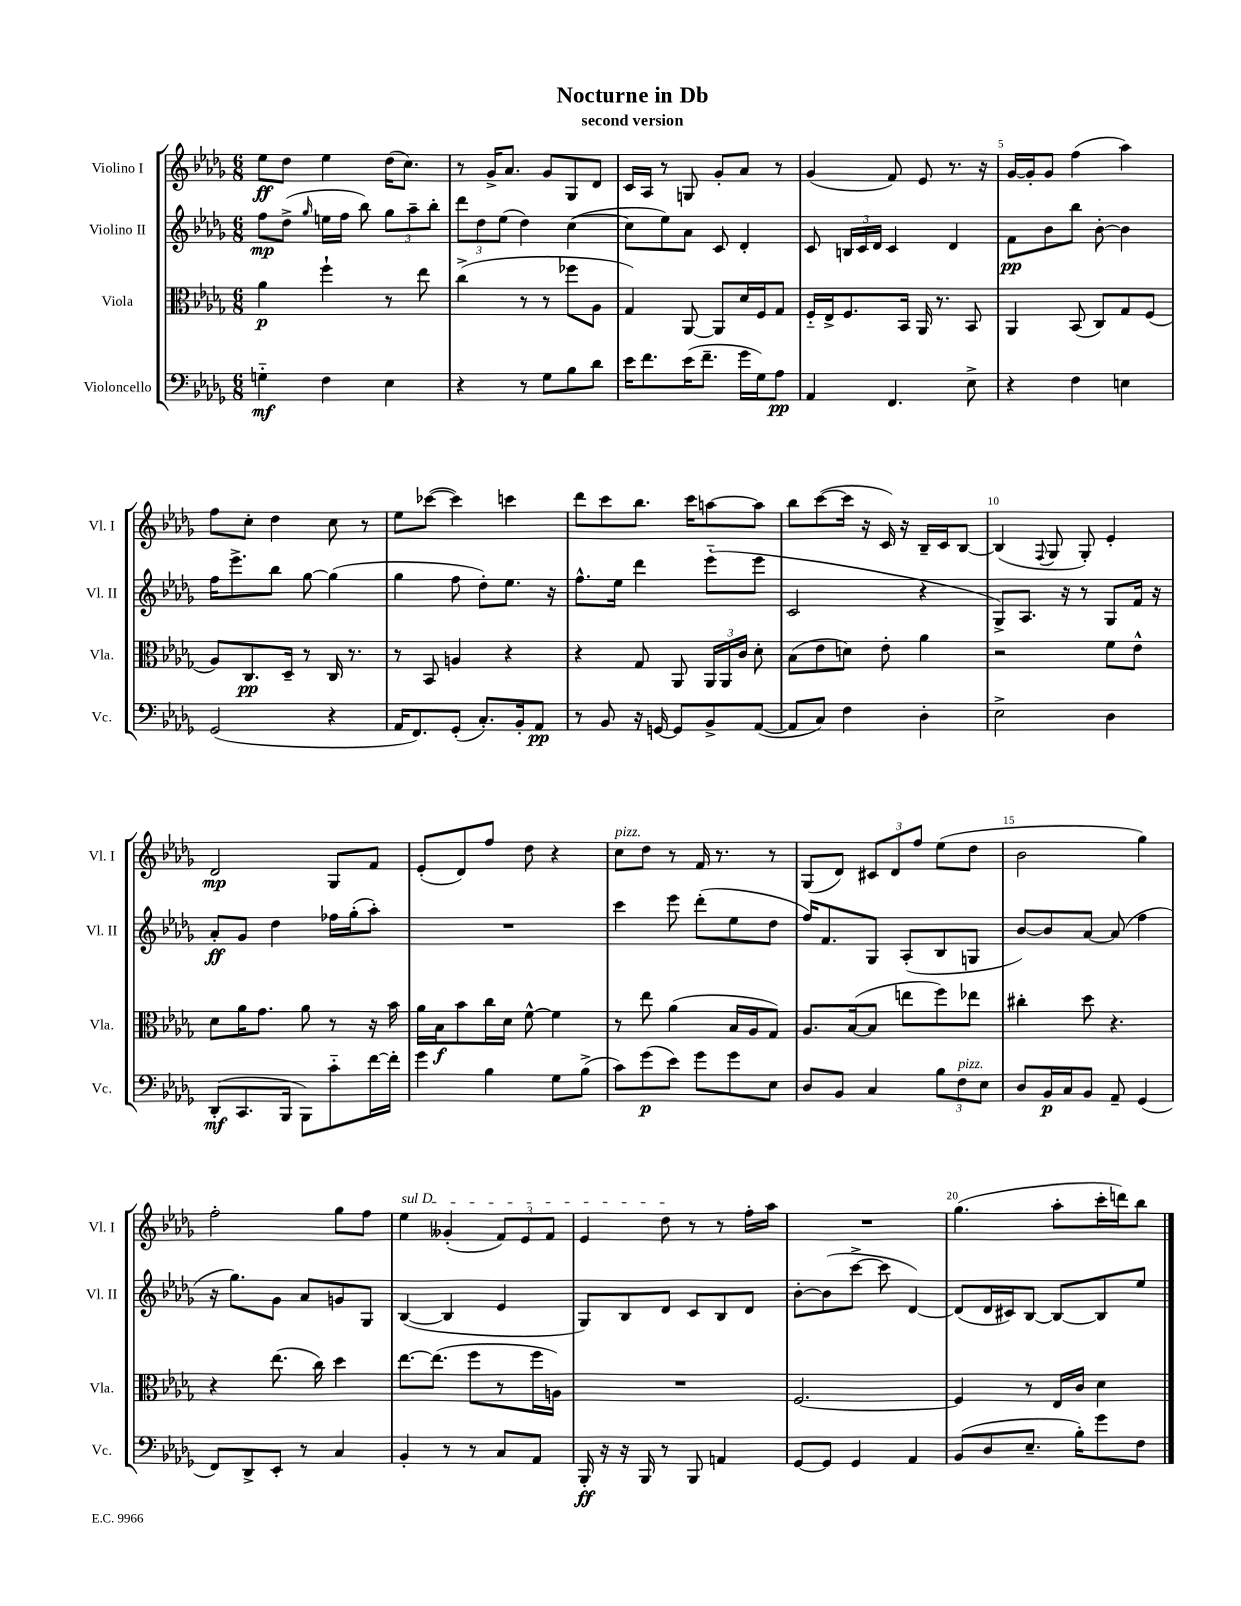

**kern	**dynam	**kern	**dynam	**kern	**dynam	**kern	**dynam
*part4	*part4	*part3	*part3	*part2	*part2	*part1	*part1
*staff4	*staff4	*staff3	*staff3	*staff2	*staff2	*staff1	*staff1
*I"Violoncello	*	*I"Viola	*	*I"Violino II	*	*I"Violino I	*
*I'Vc.	*	*I'Vla.	*	*I'Vl. II	*	*I'Vl. I	*
*clefF4	*	*clefC3	*	*clefG2	*	*clefG2	*
*k[b-e-a-d-g-]	*	*k[b-e-a-d-g-]	*	*k[b-e-a-d-g-]	*	*k[b-e-a-d-g-]	*
*M6/8	*	*M6/8	*	*M6/8	*	*M6/8	*
=1	=1	=1	=1	=1	=1	=1	=1
4Gn\	mf	4a-\	p	8ff\L	mp	8ee-\L	ff
.	.	.	.	(8dd-^\J	.	8dd-\J	.
.	.	.	.	16qqgg-/	.	.	.
4F\	.	4ff`\	.	16een\LL	.	4ee-\	.
.	.	.	.	16ff\JJ	.	.	.
.	.	.	.	8bb-\)	.	.	.
4E-\	.	8r	.	12gg-\L	.	(16dd-\KL	.
.	.	.	.	.	.	8.cc\J)	.
.	.	.	.	12aa-~\	.	.	.
.	.	8ee-\	.	.	.	.	.
.	.	.	.	12bb-'\J	.	.	.
=2	=2	=2	=2	=2	=2	=2	=2
4r	.	(4cc^\	.	12ddd-\L	.	8r	.
.	.	.	.	12dd-\	.	.	.
.	.	.	.	.	.	16g-^/KL	.
.	.	.	.	(12ee-\J	.	.	.
.	.	.	.	.	.	8.a-/J	.
8r	.	8r	.	4dd-\)	.	.	.
8G-\L	.	8r	.	.	.	8g-/L	.
8B-\	.	8ff-X\L	.	([4cc\	.	8G-/	.
8d-\J	.	8A-\J	.	.	.	8d-/J	.
=3	=3	=3	=3	=3	=3	=3	=3
16e-\KL	.	4G-/)	.	8cc\L]	.	16c/LL	.
8.f\	.	.	.	.	.	16A-/JJ	.
.	.	.	.	8ee-\)	.	8r	.
(16e-\K	.	[8AA-/	.	8a-\J	.	8Gn/	.
8.f~\J	.	.	.	.	.	.	.
.	.	8AA-/L]	.	8c/	.	8g-'/L	.
16g-\LL	.	16d-/L	.	4d-'/	.	8a-/J	.
16G-\J)	.	16F/J	.	.	.	.	.
8A-\J	pp	8G-/J	.	.	.	8r	.
=4	=4	=4	=4	=4	=4	=4	=4
4AA-/	.	16F/LL	.	8c/	.	(4g-/	.
.	.	16E-^/J	.	.	.	.	.
.	.	8.F/	.	24Bn/LL	.	.	.
.	.	.	.	24c/	.	.	.
.	.	.	.	24d-/JJ	.	.	.
4.FF/	.	.	.	4c/	.	8f/)	.
.	.	16BB-/Jk	.	.	.	.	.
.	.	16AA-/	.	.	.	8e-/	.
.	.	8.r	.	.	.	.	.
.	.	.	.	4d-/	.	8.r	.
8E-^\	.	8BB-/	.	.	.	.	.
.	.	.	.	.	.	16r	.
=5	=5	=5	=5	=5	=5	=5	=5
4r	.	4AA-/	.	8f\L	pp	[16g-/LL	.
.	.	.	.	.	.	16g-'/J]	.
.	.	.	.	8b-\	.	8g-/J	.
4F\	.	(8BB-/	.	8bb-\J	.	(4ff\	.
.	.	8C/L)	.	[8b-'\	.	.	.
4En\	.	8G-/	.	4b-\]	.	4aa-\)	.
.	.	(8F/J	.	.	.	.	.
!!LO:LB:g=z
=6	=6	=6	=6	=6	=6	=6	=6
(2GG-/	.	8A-/L)	.	16ff\KL	.	8ff\L	.
.	.	.	.	8.eee-^\	.	.	.
.	.	8.C/	pp	.	.	8cc'\J	.
.	.	.	.	8bb-\J	.	4dd-\	.
.	.	16D-~/Jk	.	.	.	.	.
.	.	8r	.	[8gg-\	.	.	.
4r	.	16C/	.	(4gg-\]	.	8cc\	.
.	.	8.r	.	.	.	.	.
.	.	.	.	.	.	8r	.
=7	=7	=7	=7	=7	=7	=7	=7
16AA-/KL	.	8r	.	4gg-\	.	8ee-\L	.
8.FF/)	.	.	.	.	.	.	.
.	.	8BB-/	.	.	.	([8ccc-X\J	.
(8GG-'/J	.	4An/	.	8ff\	.	4ccc-\])	.
8.C'/L)	.	.	.	8dd-'\L)	.	.	.
.	.	4r	.	8.ee-\J	.	4cccn\	.
16BB-'/k	.	.	.	.	.	.	.
8AA-/J	pp	.	.	.	.	.	.
.	.	.	.	16r	.	.	.
=8	=8	=8	=8	=8	=8	=8	=8
8r	.	4r	.	8.ff^^\L	.	8ddd-\L	.
8BB-/	.	.	.	.	.	8ccc\	.
.	.	.	.	16ee-\Jk	.	.	.
16r	.	8G-/	.	4ddd-\	.	8.bb-\J	.
[16GGn/	.	.	.	.	.	.	.
8GG/L]	.	8AA-/	.	.	.	.	.
.	.	.	.	.	.	16ccc\KL	.
8BB-^/	.	24AA-/LL	.	(8eee-\L	.	[8aan\	.
.	.	24AA-/	.	.	.	.	.
.	.	24c/JJ	.	.	.	.	.
([8AA-/J	.	8d-'\	.	8eee-\J	.	8aa\J]	.
=9	=9	=9	=9	=9	=9	=9	=9
8AA-/L]	.	(8B-\L	.	2c/	.	8bb-\L	.
8C/J)	.	8e-\	.	.	.	([8ccc\	.
4F\	.	8dn\J)	.	.	.	16ccc\Jk]	.
.	.	.	.	.	.	16r	.
.	.	8e-'\	.	.	.	16c/)	.
.	.	.	.	.	.	16r	.
4D-'\	.	4a-\	.	4r	.	16B-~/LL	.
.	.	.	.	.	.	16c/J	.
.	.	.	.	.	.	[8B-/J	.
=10	=10	=10	=10	=10	=10	=10	=10
2E-^\	.	2r	.	8G-^/L)	.	(4B-/]	.
.	.	.	.	8.A-/J	.	.	.
.	.	.	.	.	.	8qqF/	.
.	.	.	.	.	.	8G-/	.
.	.	.	.	16r	.	.	.
.	.	.	.	8r	.	8G-'/)	.
4D-\	.	8f\L	.	8G-/L	.	4e-'/	.
.	.	8e-^^\J	.	16f/Jk	.	.	.
.	.	.	.	16r	.	.	.
!!LO:LB:g=z
=11	=11	=11	=11	=11	=11	=11	=11
(8DD-'/L	mf	8d-\L	.	8a-'/L	ff	2d-/	mp
8.CC/	.	16a-\K	.	8g-/J	.	.	.
.	.	8.g-\J	.	.	.	.	.
.	.	.	.	4dd-\	.	.	.
16BBB-/Jk	.	.	.	.	.	.	.
8BBB-\L)	.	8a-\	.	.	.	.	.
8c\	.	8r	.	16ff-X\LL	.	8G-/L	.
.	.	.	.	(16gg-'\J	.	.	.
[16f\L	.	16r	.	8aa-'\J)	.	8f/J	.
16f'\JJ]	.	16b-\	.	.	.	.	.
=12	=12	=12	=12	=12	=12	=12	=12
4g-\	.	16a-\LL	.	2.r	.	(8e-'/L	.
.	.	16B-\J	f	.	.	.	.
.	.	8b-\	.	.	.	8d-/)	.
4B-\	.	16cc\L	.	.	.	8ff/J	.
.	.	16d-\JJ	.	.	.	.	.
.	.	[8f^^\	.	.	.	8dd-\	.
8G-\L	.	4f\]	.	.	.	4r	.
(8B-^\J	.	.	.	.	.	.	.
=13	=13	=13	=13	=13	=13	=13	=13
!	!	!	!	!	!	!LO:TX:a:i:t=pizz.	!
8c\L)	.	8r	.	4ccc\	.	8cc\L	.
(8g-\	p	8ee-\	.	.	.	8dd-\J	.
8e-\J)	.	(4a-\	.	8eee-\	.	8r	.
8g-\L	.	.	.	(8ddd-'\L	.	16f/	.
.	.	.	.	.	.	8.r	.
8g-\	.	16B-/LL	.	8ee-\	.	.	.
.	.	16A-/J	.	.	.	.	.
8E-\J	.	8G-/J)	.	8dd-\J	.	8r	.
=14	=14	=14	=14	=14	=14	=14	=14
8D-/L	.	8.A-/L	.	16ff/KL)	.	(8G-/L	.
.	.	.	.	8.f/	.	.	.
8BB-/J	.	.	.	.	.	8d-/J)	.
.	.	([16B-/k	.	.	.	.	.
4C/	.	8B-/J]	.	8G-/J	.	12c#X/L	.
.	.	.	.	.	.	12d-/	.
.	.	8een\L	.	(8A-'/L	.	.	.
.	.	.	.	.	.	12ff/J	.
12B-\L	.	8ff\)	.	8B-/	.	(8ee-\L	.
!LO:TX:a:i:t=pizz.	!	!	!	!	!	!	!
12F\	.	.	.	.	.	.	.
.	.	8ee-X\J	.	8Gn/J	.	8dd-\J	.
12E-\J	.	.	.	.	.	.	.
=15	=15	=15	=15	=15	=15	=15	=15
8D-/L	.	4cc#X'\	.	[8b-/L)	.	2b-\	.
16BB-/L	p	.	.	8b-/]	.	.	.
16C/J	.	.	.	.	.	.	.
8BB-/J	.	8dd-\	.	[8a-/J	.	.	.
8AA-~/	.	4.r	.	(8a-/]	.	.	.
(4GG-/	.	.	.	4ff\	.	4gg-\)	.
!!LO:LB:g=z
=16	=16	=16	=16	=16	=16	=16	=16
8FF/L)	.	4r	.	16r	.	2ff'\	.
.	.	.	.	8.gg-\L)	.	.	.
8DD-^/	.	.	.	.	.	.	.
8EE-'/J	.	(8.ee-\	.	8g-\J	.	.	.
8r	.	.	.	8a-/L	.	.	.
.	.	16cc\)	.	.	.	.	.
4C/	.	4dd-\	.	8gn/	.	8gg-\L	.
.	.	.	.	8G-/J	.	8ff\J	.
=17	=17	=17	=17	=17	=17	=17	=17
!	!	!	!	!	!	!LO:TX:a:i:t=sul D	!
4BB-'/	.	[8.ee-\L	.	([4B-/	.	4ee-\	.
.	.	(8.ee-\J]	.	.	.	.	.
8r	.	.	.	4B-/]	.	(4g--X'/	.
8r	.	8ff\L	.	.	.	.	.
8C/L	.	8r	.	4e-/	.	12f/L)	.
.	.	.	.	.	.	12e-/	.
8AA-/J	.	16ff\L	.	.	.	.	.
.	.	.	.	.	.	12f/J	.
.	.	16An\JJ)	.	.	.	.	.
=18	=18	=18	=18	=18	=18	=18	=18
16BBB-'/	ff	2.r	.	8G-/L)	.	4e-/	.
16r	.	.	.	.	.	.	.
16r	.	.	.	8B-/	.	.	.
16BBB-/	.	.	.	.	.	.	.
8r	.	.	.	8d-/J	.	8dd-\	.
8BBB-/	.	.	.	8c/L	.	8r	.
4AAn/	.	.	.	8B-/	.	8r	.
.	.	.	.	8d-/J	.	16ff'\LL	.
.	.	.	.	.	.	16aa-\JJ	.
=19	=19	=19	=19	=19	=19	=19	=19
[8GG-/L	.	[2.F/	.	[8b-'\L	.	2.r	.
8GG-/J]	.	.	.	(8b-\]	.	.	.
4GG-/	.	.	.	[8ccc^\J	.	.	.
.	.	.	.	8ccc\]	.	.	.
4AA-/	.	.	.	[4d-/)	.	.	.
=20	=20	=20	=20	=20	=20	=20	=20
(8BB-/L	.	4F/]	.	(8d-/L]	.	(4.gg-\	.
8D-/	.	.	.	16d-/L	.	.	.
.	.	.	.	16c#X/J)	.	.	.
8.E-~/J	.	8r	.	[8B-/J	.	.	.
.	.	16E-/LL	.	8B-/L_	.	8aa-'\L	.
16B-'\KL)	.	16c/JJ	.	.	.	.	.
8g-\	.	4d-\	.	8B-/]	.	16ccc'\L	.
.	.	.	.	.	.	16dddn\J)	.
8F\J	.	.	.	8ee-/J	.	8bb-\J	.
==	==	==	==	==	==	==	==
*-	*-	*-	*-	*-	*-	*-	*-
